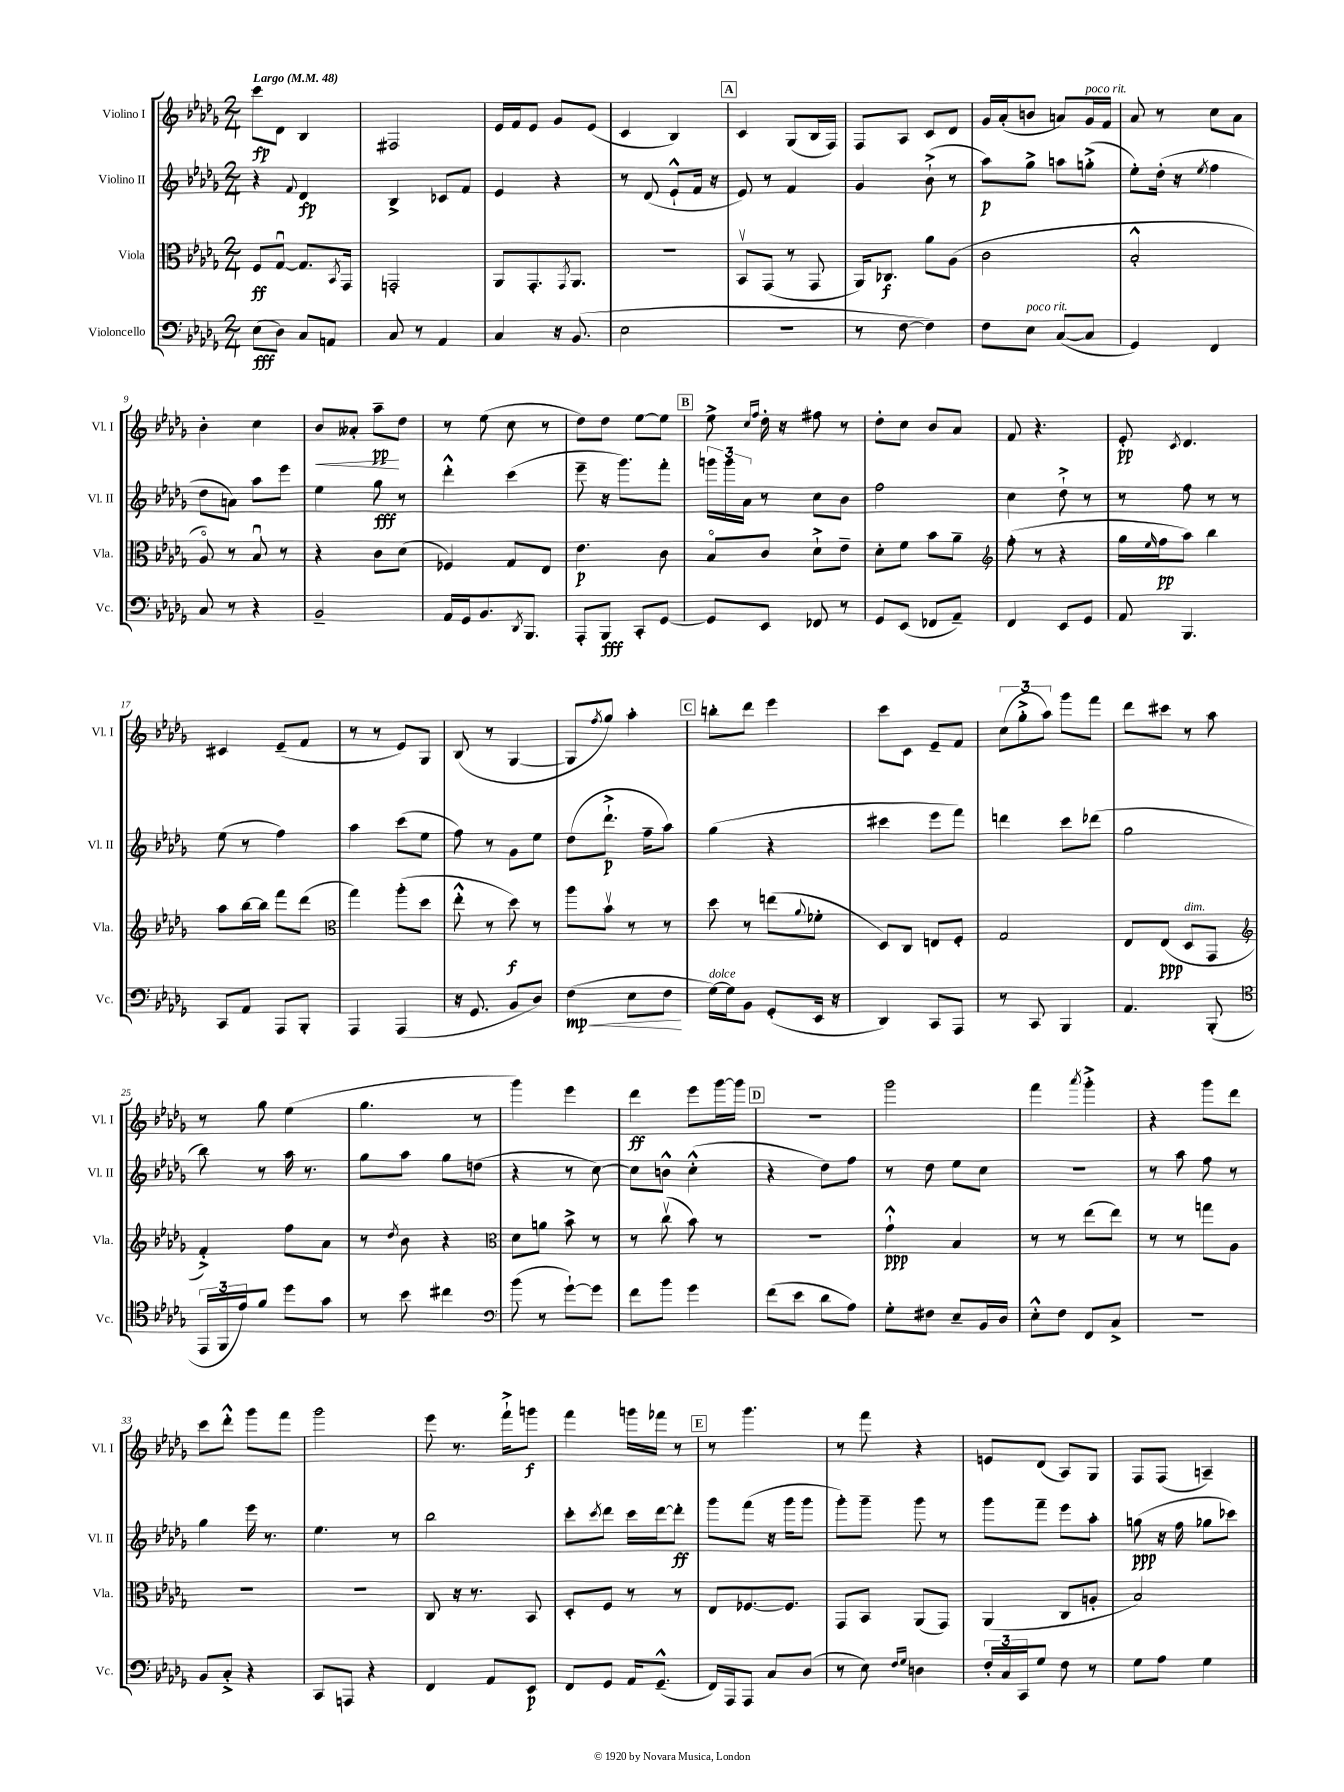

**kern	**kern	**kern	**kern
*staff4	*staff3	*staff2	*staff1
*clefF4	*clefC3	*clefG2	*clefG2
*k[b-e-a-d-g-]	*k[b-e-a-d-g-]	*k[b-e-a-d-g-]	*k[b-e-a-d-g-]
*M2/4	*M2/4	*M2/4	*M2/4
*MM48	*MM48	*MM48	*MM48
(8E-	8F	4r	8ccc
8D-)	[8G-u	.	8d-
.	.	8qqf	.
8C	8.G-]	4d-	4B-
8AA	.	.	.
.	8qBB-	.	.
.	16GG-	.	.
=	=	=	=
8C	2GG'	4B-^	2F#
8r	.	.	.
4AA-	.	8c-	.
.	.	8f	.
=	=	=	=
4C	8AA-	4e-	16e-
.	.	.	16f
.	8.GG-'	.	8e-
16r	.	4r	8g-
.	8qGG-	.	.
(8.BB-	8.AA-	.	.
.	.	.	(8e-
=	=	=	=
2E-	2r	8r	4c
.	.	(8d-	.
.	.	8e-`^^	4B-)
.	.	16f	.
.	.	16r	.
=	=	=	=
2r	8BB-v	8e-)	4c
.	(8GG-	8r	.
.	8r	4f	(8G-
.	8GG-	.	16B-
.	.	.	16F)
=	=	=	=
8r	16AA-)	4g-	8F
.	8.C-	.	.
[8F	.	.	8A-
4F])	8a-	(8b-`^	8c
.	(8A-	8r	8d-
=	=	=	=
8F	2c	8aa-)	16g-
.	.	.	(16a-'
8E-	.	8gg-^	8b
([8C	.	8aa	8a)
8C]	.	(8gg'^	16g-
.	.	.	16f
=	=	=	=
4GG-)	2B-'^^	8ee-')	8a-
.	.	(16dd-'	8r
.	.	16r	.
.	.	8qee-	.
4FF	.	4ff	8cc
.	.	.	8a-
=	=	=	=
8C	8A-o)	8dd-	4b-'
8r	8r	8a)	.
4r	8B-u	8aa-	4cc
.	8r	8eee-	.
=	=	=	=
2BB-~	4r	4ee-	8b-
.	.	.	8a--'
.	8c	8gg-	8aa-~
.	(8d-	8r	8dd-
=	=	=	=
16AA-	4F-)	4ddd-'^^	8r
16GG-	.	.	.
8.BB-	.	.	(8ee-
.	8G-	(4ccc	8cc
8qDD-	.	.	.
8.BBB-	.	.	.
.	8E-	.	8r
=	=	=	=
8AAA-'	4.e-	8eee-~	8dd-)
8BBB-	.	16r	8dd-
.	.	8.ggg-)	.
8CC'	.	.	[8ee-
[8GG-	8c	8fff'	8ee-]
=	=	=	=
8GG-]	8B-o	24ggg	8ee-^
.	.	24ggg	.
.	.	24a-	.
.	.	.	16qqcc
.	.	.	16qqff
8EE-	8c	8r	16dd-'
.	.	.	16r
8FF-	8d-`^	8cc	8ff#
8r	8e-~	8b-	8r
=	=	=	=
8GG-	8d-'	2ff	8dd-'
(8EE-	8f	.	8cc
8FF-	8b-	.	8b-
8AA-~)	8a-~	.	8a-
=	=	=	=
*	*clefG2	*	*
4FF	(8ff'	4cc	8f
.	8r	.	4.r
8EE-	4r	8dd-`^	.
8GG-	.	8r	.
=	=	=	=
8AA-	16gg-	8r	8e-'
.	16qqee-	.	.
.	16ff	.	.
.	.	.	8qc
4.BBB-	8aa-)	8ff	4.d-
.	4bb-	8r	.
.	.	8r	.
=	=	=	=
8CC	8aa-	(8ee-	4c#
8AA-	[16bb-	8r	.
.	16bb-]	.	.
8AAA-	8fff	4ff)	(8e-~
8BBB-'	(8ddd-	.	8f
=	=	=	=
*	*clefC3	*	*
4AAA-	4gg-)	4aa-	8r
.	.	.	8r
(4AAA-	(8aa-'	(8ccc	8e-)
.	8dd-	8ee-	8G-
=	=	=	=
16r	8ee-'^^	8ff)	(8B-
8.GG-	.	.	.
.	8r	8r	8r
8BB-	8dd-)	8g-	[4G-
8D-)	8r	8ee-	.
=	=	=	=
(4F	8aa-	(8dd-	8G-]
.	.	.	8qff
.	8b-v	8.ddd-`^	8gg-)
8E-	8r	.	4aa-'
.	.	16ff~	.
8F	8r	8aa-)	.
=	=	=	=
[16G-)	8dd-	(4gg-	8bb'
16G-]	.	.	.
8BB-	8r	.	8ddd-
(8GG-'	(8ee	4r	4eee-
.	8qqa-	.	.
16EE-	8f-'	.	.
16r	.	.	.
=	=	=	=
4DD-)	8D-)	4ccc#	8ccc
.	8C	.	8c
8CC	8E	8eee-	8e-~
8AAA-	8F'	8fff)	8f
=	=	=	=
8r	2G-	4ddd	(12cc
.	.	.	12gg-'^
8CC	.	.	.
.	.	.	12aa-)
4BBB-	.	8ccc	8ggg-
.	.	(8ddd-	8fff
=	=	=	=
4.AA-	8E-	2gg-	8ddd-
.	(8E-	.	8ccc#
.	8D-	.	8r
(8BBB-'	8GG-	.	8aa-
=	=	=	=
*clefC4	*clefG2	*	*
24EE-	4f'^)	8bb-)	8r
24FF	.	.	.
24e-)	.	.	.
8f	.	8r	8gg-
8dd-	8ff	16aa-	(4ee-
.	.	8.r	.
8g-	8a-	.	.
=	=	=	=
8r	8r	8gg-	4.gg-
.	8qdd-	.	.
8b-	8b-	8aa-	.
4cc#	4r	8gg-	.
.	.	(8dd	8r
=	=	=	=
*clefF4	*clefC3	*	*
(8b-	8d-	4r	4ggg-)
8r	8a	.	.
[8g-`)	8b-^	8r	4eee-
8g-]	8r	[8cc)	.
=	=	=	=
8f	8r	8cc]	4ddd-
8b-	(8ccv	8b^^	.
4g-	8b-)	(4cc'^^	8eee-
.	8r	.	[16ggg-
.	.	.	16ggg-]
=	=	=	=
(8f	2r	4r	2r
8e-	.	.	.
8d-	.	8dd-)	.
8A-)	.	8ff	.
=	=	=	=
8G-'	4g-`^^	8r	2ggg-
8F#	.	8dd-	.
8E-~	4B-	8ee-	.
16BB-	.	8cc	.
16D-	.	.	.
=	=	=	=
8E-'^^	8r	2r	4fff
8F	8r	.	.
.	.	.	8qaaa-
8FF	(8ee-	.	4ggg-'^
8C^	8ee-)	.	.
=	=	=	=
2r	8r	8r	4r
.	8r	8aa-	.
.	8gg	8ff	8ggg-
.	8A-	8r	8ddd-
=	=	=	=
8BB-	2r	4gg-	8ccc
8C'^	.	.	8ddd-'^^
4r	.	16eee-	8ggg-
.	.	8.r	.
.	.	.	8fff
=	=	=	=
8CC	2r	4.ee-	2ggg-
8AAA	.	.	.
4r	.	.	.
.	.	8r	.
=	=	=	=
4FF	8C	2bb-	8eee-
.	16r	.	8.r
.	8.r	.	.
8AA-	.	.	.
.	.	.	16fff`^
8EE-	8BB-	.	8ggg
=	=	=	=
8FF	8D-'	8ccc'	4fff
.	.	8qccc	.
8GG-	8F	8ddd-	.
16AA-	8r	16ccc	16ggg
(8.GG-~^^	.	[16ddd-	16fff-
.	8r	8ddd-']	8r
=	=	=	=
16FF)	8E-	8ggg-	8r
16AAA-	.	.	.
8AAA-	[8.F-	(8fff	4.ggg-
8C	.	16r	.
.	8.F-]	16ggg-	.
(8D-	.	8ggg-	.
=	=	=	=
8r	8GG-	8ggg-')	8r
8E-)	8BB-	8ggg-~	8fff
16qqF	.	.	.
16qqG-	.	.	.
4D	(8AA-	8ggg-	4r
.	8GG-)	8r	.
=	=	=	=
24F'	(4AA-	8ggg-	8e
24C	.	.	.
24CC	.	.	.
8G-	.	8fff~	(8d-
8F	8C	8eee-	8A-)
8r	8A'	8aa-'	8G-
=	=	=	=
8G-	2B-)	(8gg	8F
8A-	.	16r	(8F
.	.	16ff	.
4G-	.	8gg-	4A~)
.	.	8ccc-)	.
==	==	==	==
*-	*-	*-	*-
